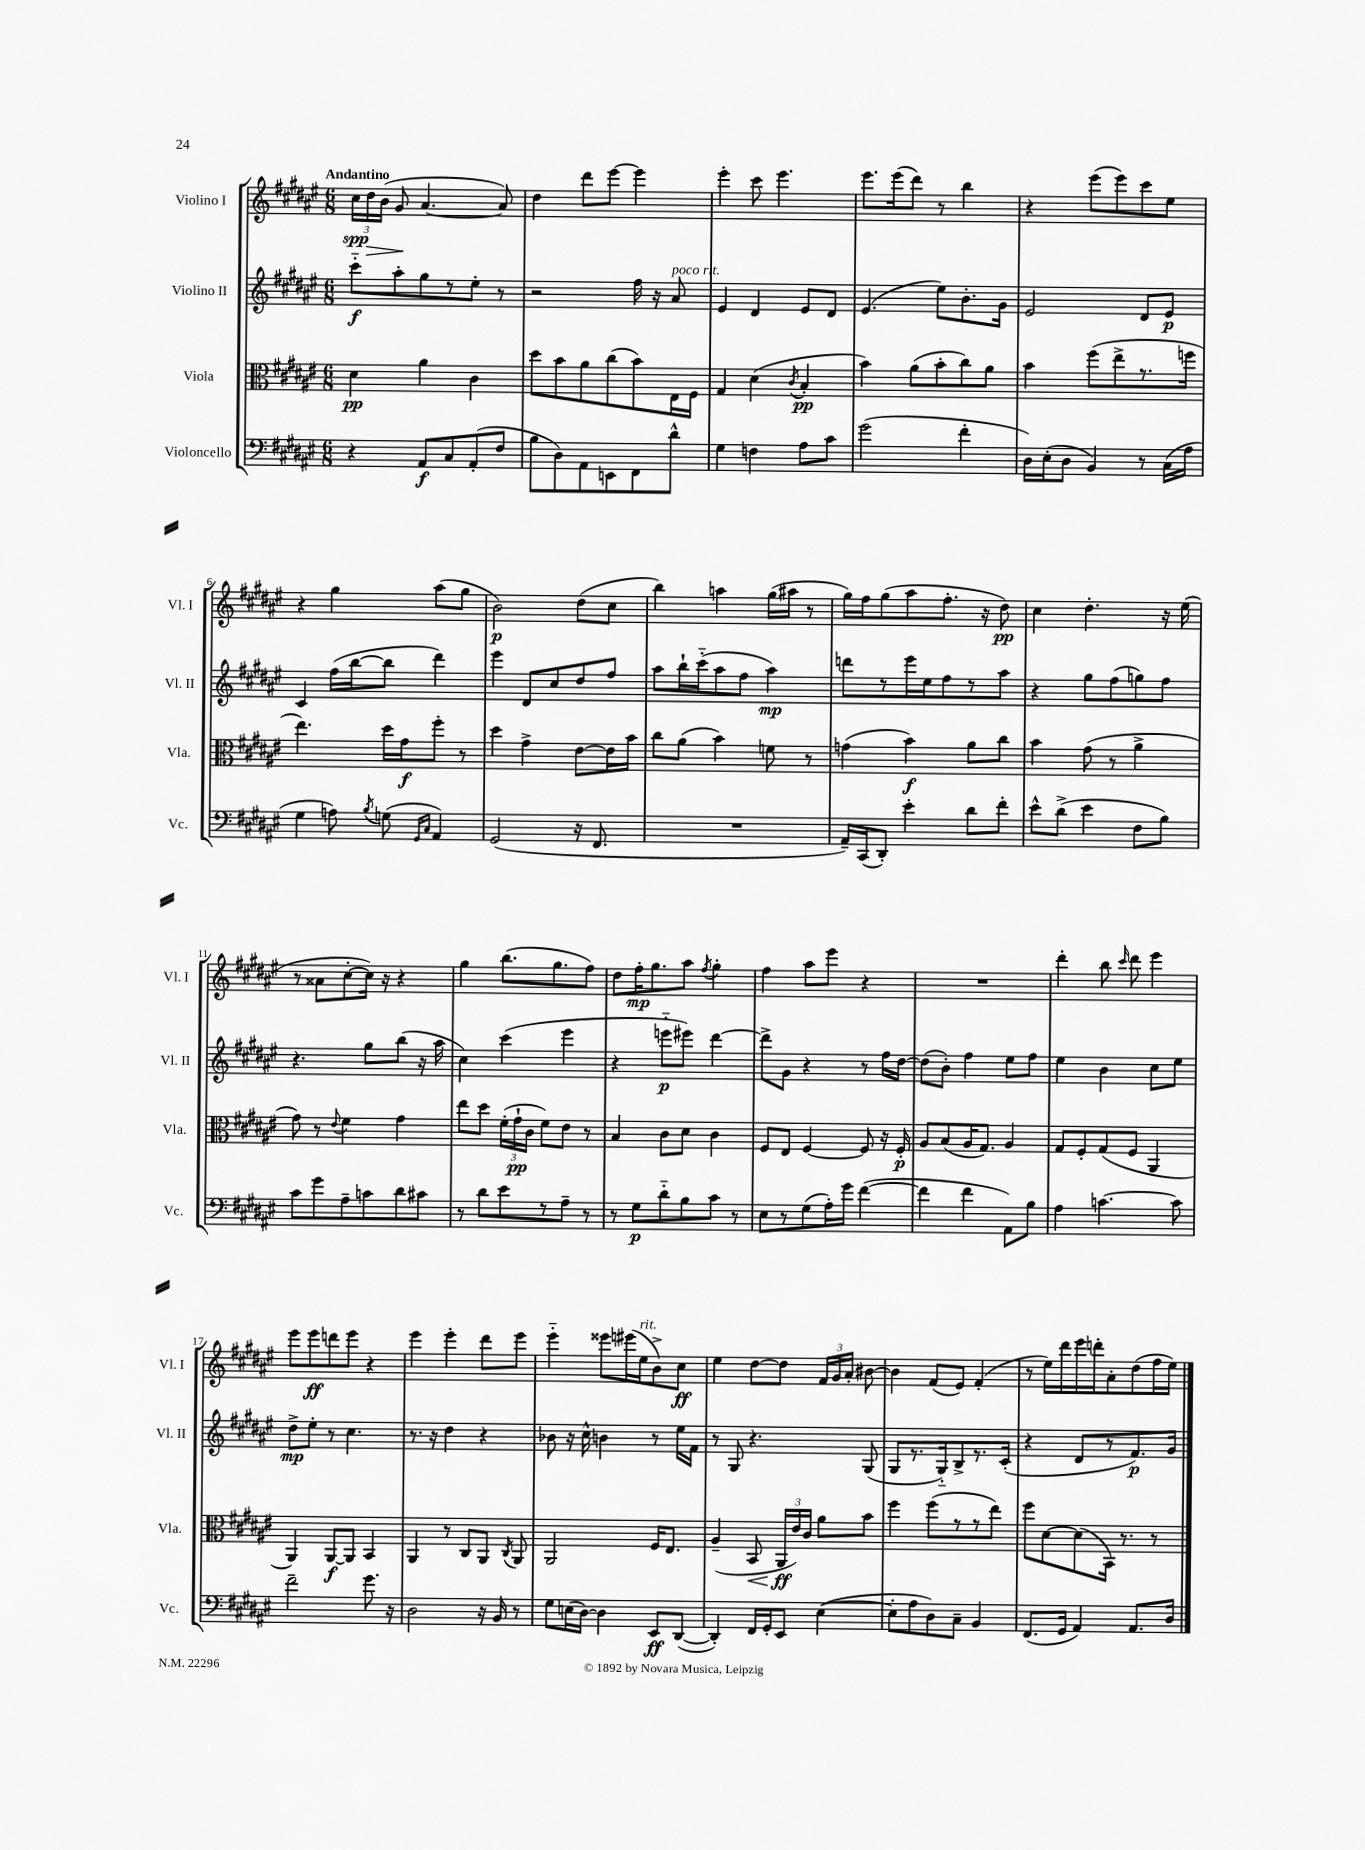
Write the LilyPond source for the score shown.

<<
\new StaffGroup <<
\new Staff = "s0" \with { instrumentName = "Violino I" shortInstrumentName = "Vl. I" } {
    \clef treble \key fis \major \numericTimeSignature \time 6/8 \tempo "Andantino"
    \autoBeamOff \tuplet 3/2 { cis''16[\spp dis''16\> b'16]( } gis'8\! ais'4.~ ais'8) |
    dis''4 dis'''8[ eis'''8]~ eis'''4 |
    eis'''4-. cis'''8 eis'''4. |
    eis'''8.[ eis'''16( dis'''8]) r8 b''4 |
    r4 eis'''8[( eis'''8) cis'''8 eis''8] |
    r4 gis''4 ais''8[( gis''8] |
    b'2\p) dis''8[( cis''8] |
    b''4) a''4 gis''16[( ais''16] r8 |
    gis''16[) fis''16 gis''8( ais''8 fis''8.]-. r16 dis''8\pp) |
    cis''4 dis''4.-. r16 eis''16( |
    r8 aisis'8[ cis''8~-. cis''16]) r16 r4 |
    gis''4 b''8.[( gis''8. fis''8]) |
    dis''8[ fis''16-.\mp gis''8. ais''8] \acciaccatura { fis''8 } gis''4-. |
    fis''4 ais''8[ eis'''8] r4 |
    R2. |
    dis'''4-. b''8 \grace { cis'''16 } dis'''8 eis'''4 |
    eis'''8[ eis'''8\ff d'''8 eis'''8] r4 |
    eis'''4 eis'''4-. dis'''8[ eis'''8] |
    eis'''4-_ eisis'''8[ eis'''16( eis''16^\markup { \italic "rit." } b'8->) cis''8]\ff |
    eis''4 dis''8[~ dis''8] \tuplet 3/2 { fis'16[ gis'16 ais'16]-. } bis'8~ |
    bis'4 fis'8[( eis'8]) fis'4-.( |
    r8 eis''16[) dis'''16 eis'''16 d'''16-. ais'8-. dis''8( fis''16 eis''16]) \bar "|." |
}
\new Staff = "s1" \with { instrumentName = "Violino II" shortInstrumentName = "Vl. II" } {
    \clef treble \key fis \major \numericTimeSignature \time 6/8
    \autoBeamOff cis'''8[-_\f ais''8-. gis''8 r8 eis''8]-. r8 |
    r2 fis''16 r16 ais'8^\markup { \italic "poco rit." } |
    eis'4 dis'4 eis'8[ dis'8] |
    eis'4.( eis''8[) b'8.-. gis'16] |
    eis'2 dis'8[ eis'8]\p |
    cis'4 fis''16[( b''16~ b''8] dis'''4) |
    eis'''4 dis'8[ cis''8 dis''8 fis''8] |
    ais''8[ b''16-! cis'''16-_( ais''8 fis''8] ais''4\mp) |
    d'''8[ r8 eis'''16 eis''16 fis''8 r8 ais''8] |
    r4 gis''8[ fis''8( g''8) fis''8] |
    r4. gis''8[ b''8]( r16 ais''16 |
    cis''4) cis'''4( eis'''4 |
    r4 e'''8[-_\p eis'''8]) dis'''4~ |
    dis'''8[-> gis'8] r4 r8 fis''16[ dis''16]~ |
    dis''8[( b'8]-.) fis''4 eis''8[ fis''8] |
    eis''4 b'4 cis''8[ eis''8] |
    dis''8[->\mp eis''8]-. r8 cis''4. |
    r8. r16 dis''4 r4 |
    bes'8 r16 cis''16-^ b'4 r8 eis''16[ fis'16] |
    r8 gis8 r4. gis8( |
    gis8[ r8. gis16-_) b8-> r8. cis'16]-.( |
    r4 dis'8[ r8 fis'8.\p) gis'16] \bar "|." |
}
\new Staff = "s2" \with { instrumentName = "Viola" shortInstrumentName = "Vla." } {
    \clef alto \key fis \major \numericTimeSignature \time 6/8
    \autoBeamOff dis'4\pp ais'4 cis'4 |
    dis''8[ b'8 ais'8 cis''8( b'8) eis16 fis16] |
    gis4 dis'4( \acciaccatura { cis'8 } b4-.\pp |
    b'4) ais'8[( b'8-. cis''8) ais'8] |
    b'4 fis''8[( eis''8-> r8. f''16] |
    eis''4.) dis''16[ gis'16\f fis''8]-. r8 |
    dis''4 gis'4-> eis'8[~ eis'16 b'16] |
    cis''8[ ais'8]( b'4) f'8 r8 |
    g'4( b'4\f) ais'8[ cis''8] |
    b'4 gis'8( r8 ais'4-> |
    gis'8) r8 \appoggiatura { eis'8 } fis'4 gis'4 |
    eis''8[ dis''8] \tuplet 3/2 { fis'16[-.( gis'16-!\pp cis'16] } fis'8[) eis'8] r8 |
    b4 cis'8[ dis'8] cis'4 |
    fis8[ eis8] fis4~ fis8 r16 fis16-.\p |
    ais8[ b8( ais16 gis8.]) ais4 |
    gis8[ fis8-. gis8( fis8] ais,4 |
    ais,4) ais,8[~\f ais,8] b,4 |
    ais,4 r8 cis8[ ais,8] \acciaccatura { cis8 } ais,8 |
    ais,2 fis16[ eis8.] |
    ais4--( b,8\< \tuplet 3/2 { ais,16[\ff\! eis'16) cis'16] } ais'8[ b'8] |
    fis''4 fis''8[( r8 r8 eis''8]) |
    fis''8[ dis'8~ dis'8( b,16]) r8. r8 \bar "|." |
}
\new Staff = "s3" \with { instrumentName = "Violoncello" shortInstrumentName = "Vc." } {
    \clef bass \key fis \major \numericTimeSignature \time 6/8
    \autoBeamOff r4 ais,8[\f cis8 ais,8-.( fis8] |
    b8[ dis8) ais,8 e,8 fis,8 dis'8]-^ |
    gis4 f4 ais8[ cis'8] |
    gis'2( fis'4-. |
    dis16[) eis16-.( dis8] b,4) r8 cis16[( ais16] |
    gis4 a8) \acciaccatura { b8 } g8( \grace { gis,16[ cis16] } ais,4) |
    gis,2( r16 fis,8. |
    R2. |
    ais,16[--) cis,16( dis,8]-.) eis'4-. dis'8[ fis'8]-. |
    eis'8[-^ dis'8]->( eis'4 fis8[ b8]) |
    cis'8[ gis'8 ais8-- c'8 dis'8 cis'8] |
    r8 dis'8[ eis'8 r8 ais8]-- r8 |
    r8 gis8[\p dis'8-_ b8 cis'8] r8 |
    eis8[ r8 gis8( ais16-.) gis'16] fis'4~( |
    fis'4 fis'4 ais,8[) b8] |
    ais4 c'4.~ c'8 |
    fis'2-- gis'8. r16 |
    dis2 r16 b,16 r8 |
    gis8[ e16( dis16]~) dis4 eis,8[\ff dis,8]~( |
    dis,4-.) fis,16[ gis,16-. eis,8] eis4~( |
    eis8[-. ais8 dis8) cis8]-- b,4 |
    fis,8.[( gis,16] ais,4) ais,8.[ dis16] \bar "|." |
}
>>
>>
